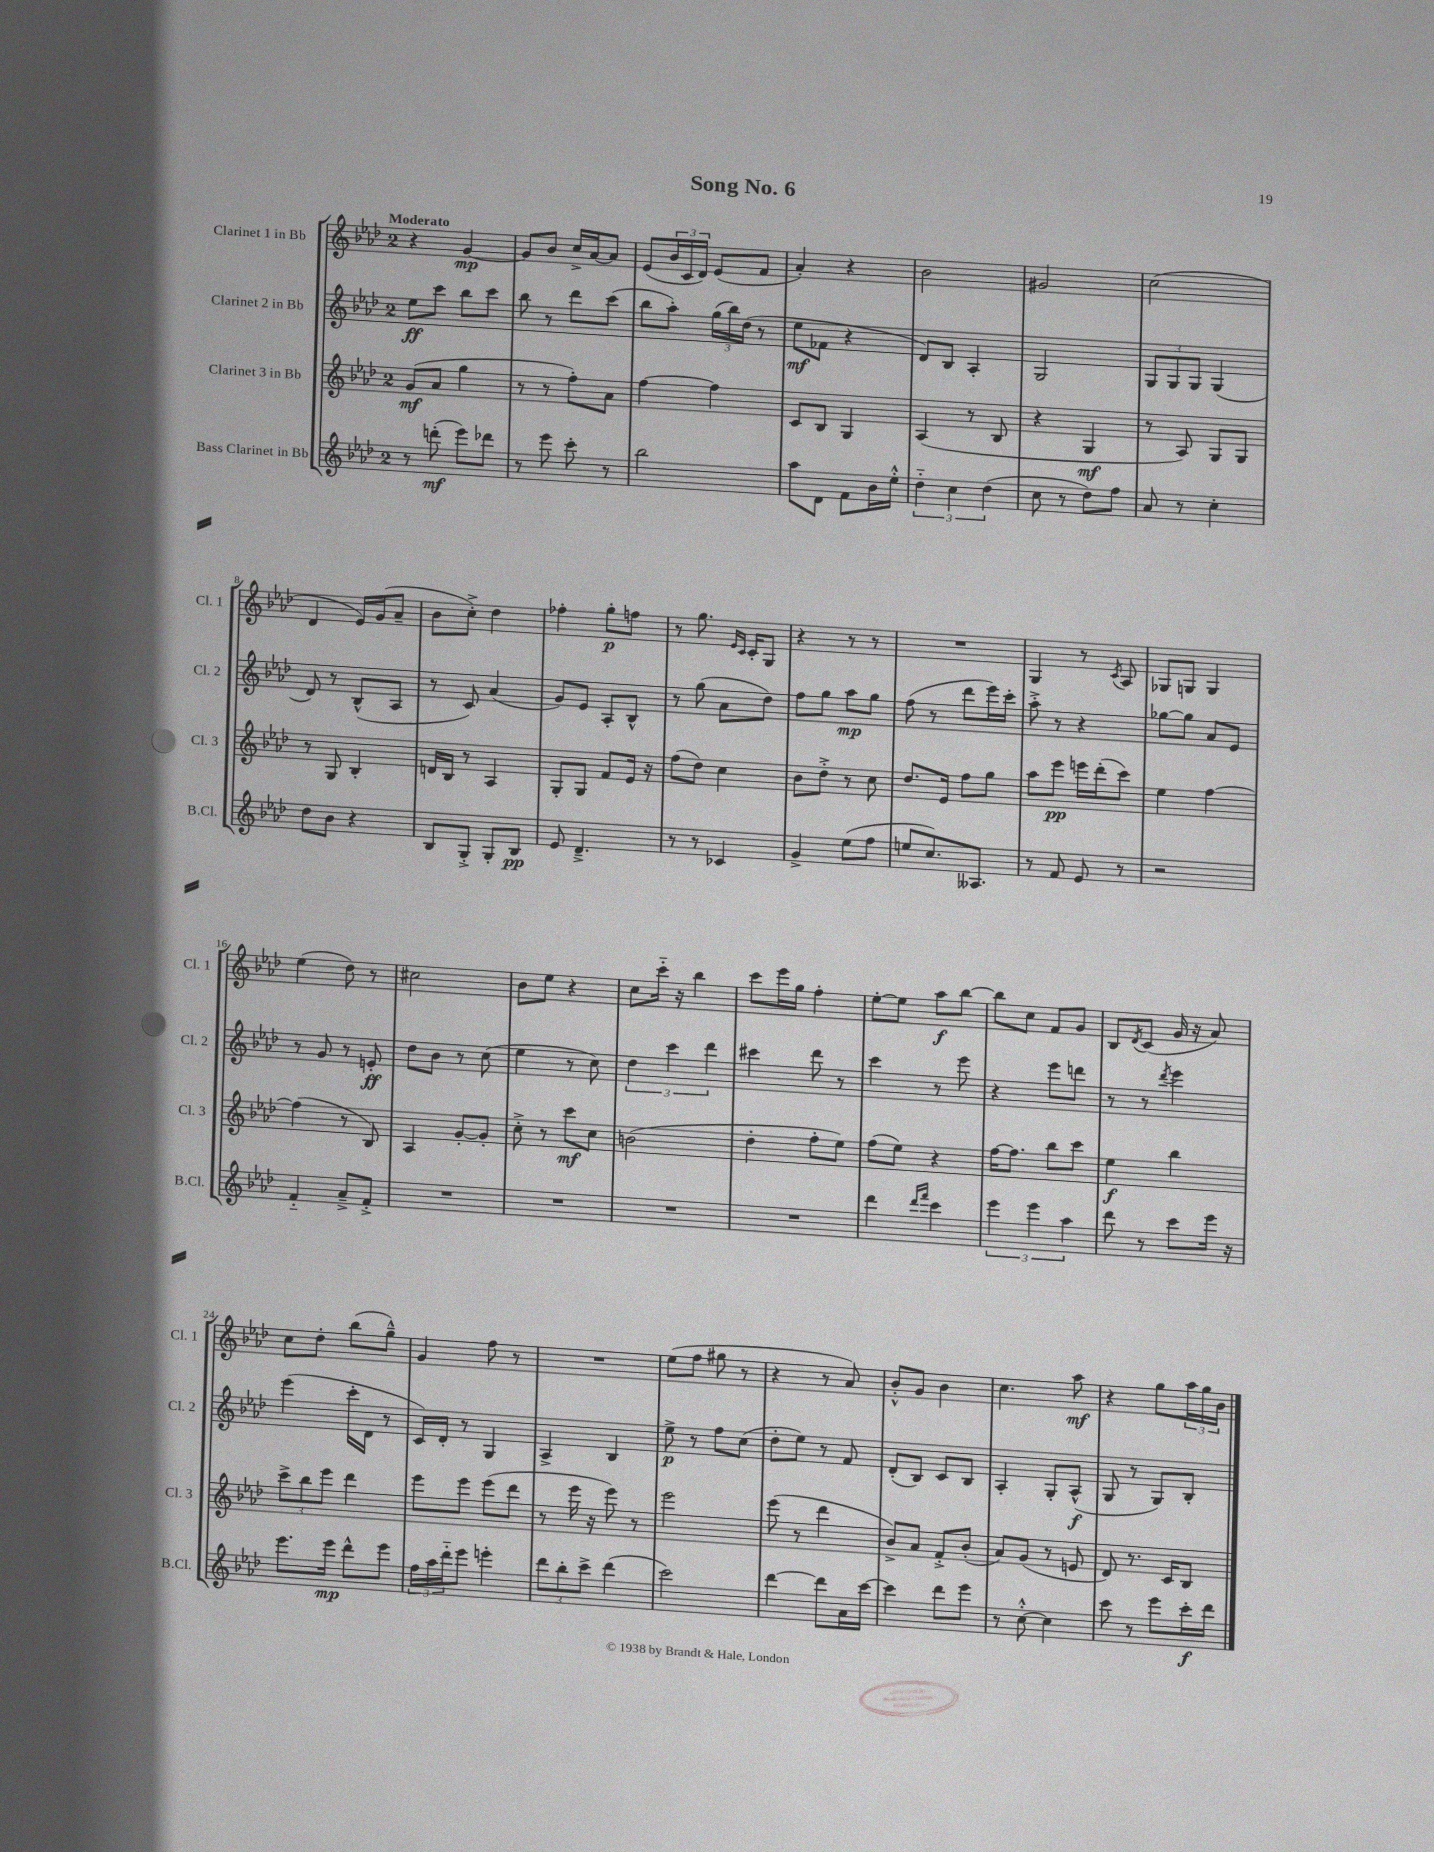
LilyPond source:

\header { title = "Song No. 6" }
<<
\new StaffGroup <<
\new Staff = "s0" \with { instrumentName = "Clarinet 1 in Bb" shortInstrumentName = "Cl. 1" } {
    \clef treble \key aes \major \once \override Staff.TimeSignature.style = #'single-digit \time 2/4 \tempo "Moderato"
    r4 g'4~\mp |
    g'8 bes'8 c''16-> aes'16~ aes'8 |
    ees'8( \tuplet 3/2 { bes'16 c'16 des'16) } ees'8( f'8 |
    aes'4-.) r4 |
    bes'2 |
    gis'2 |
    c''2( |
    des'4 ees'16) g'16( aes'8-- |
    bes'8 c''8-.->) des''4 |
    fes''4-. g''8-.\p f''8 |
    r8 g''8. \grace { ees'16 c'16 } c'16-. g8 |
    r4 r8 r8 |
    R2 |
    g4 r8 \acciaccatura { c'8 } aes8 |
    ges8 g8 g4 |
    ees''4( des''8) r8 |
    cis''2 |
    bes'8 ees''8 r4 |
    c''8 c'''16-_ r16 bes''4 |
    c'''8 ees'''16 g''16 f''4-. |
    ees''8~-. ees''8 aes''8\f bes''8~ |
    bes''8 c''8 f'8 g'8 |
    bes8 \acciaccatura { des'8 } c'8( g'16 r16 aes'8) |
    c''8 des''8-. bes''8( g''8---^) |
    g'4 f''8 r8 |
    R2 |
    ees''8( f''8 gis''8 r8 |
    r4 r8 aes'8) |
    bes'8-.-^ g'8 bes'4 |
    c''4. aes''8\mf |
    r4 g''8 \tuplet 3/2 { aes''16 g''16 bes'16 } \bar "|." |
}
\new Staff = "s1" \with { instrumentName = "Clarinet 2 in Bb" shortInstrumentName = "Cl. 2" } {
    \clef treble \key aes \major \once \override Staff.TimeSignature.style = #'single-digit \time 2/4
    ees''8\ff c'''8 bes''8 c'''8 |
    bes''8 r8 des'''8 c'''8( |
    bes''8 aes''8-.) \tuplet 3/2 { g''16( bes''16) des''16( } r8 |
    ees''8\mf fes'8 r4 |
    des'8) bes8 aes4-. |
    g2 |
    \tuplet 3/2 { g8 g8 g8 } g4( |
    des'8) r8 bes8-^( aes8 |
    r8 c'8) aes'4( |
    g'8) ees'8 aes8-. bes8-^ |
    r8 g''8( aes'8 des''8) |
    f''8 g''8 aes''8\mp g''8 |
    f''8( r8 des'''8 ees'''16) c'''16-. |
    aes''8-.-> r8 r4 |
    ges''8~ ges''8 aes'8 ees'8 |
    r8 g'8 r8 e'8-.\ff |
    des''8 bes'8 r8 c''8( |
    ees''4 r8 c''8) |
    \tuplet 3/2 { des''4 c'''4 des'''4 } |
    cis'''4 des'''8 r8 |
    c'''4 r8 ees'''8 |
    r4 ees'''8 d'''8 |
    r8 r8 \acciaccatura { des'''8 } ees'''4 |
    ees'''4( c'''16-. des'16 r8 |
    c'16) des'16-. r8 g4 |
    aes4-> bes4 |
    ees''8->\p r8 f''8 c''8( |
    des''8-. ees''8) r8 f'8 |
    des'8-.( bes8) c'8 bes8 |
    aes4-. g8-. aes8-^\f( |
    g8 r8 g8) bes8-. \bar "|." |
}
\new Staff = "s2" \with { instrumentName = "Clarinet 3 in Bb" shortInstrumentName = "Cl. 3" } {
    \clef treble \key aes \major \once \override Staff.TimeSignature.style = #'single-digit \time 2/4
    g'8\mf( aes'8 g''4 |
    r8 r8 f''8-.) aes'8 |
    f''4~ f''4 |
    c'8 bes8 g4 |
    aes4( r8 bes8 |
    r4 g4\mf |
    r8 aes8) g8 g8 |
    r8 g8 bes4-. |
    d'16 bes16 r8 aes4 |
    g8-. g8 f'8 ees'16 r16 |
    f''8( des''8) c''4 |
    bes'8 des''8-.-> r8 c''8 |
    des''8. ees'16 f''8 g''8 |
    aes''8 ees'''8\pp e'''16 des'''16-.( c'''8) |
    ees''4 f''4~ |
    f''4( r8 bes8) |
    aes4 g'8~-. g'8-. |
    c''8-.-> r8 c'''8\mf c''8 |
    b'2( |
    des''4-. f''8-. ees''8) |
    f''8( ees''8) r4 |
    f''16~ f''8. bes''8 c'''8 |
    ees''4\f bes''4 |
    \tuplet 3/2 { c'''8-> bes''8 ees'''8 } des'''4 |
    ees'''8 ees'''8 ees'''8( des'''8 |
    r8 ees'''16 r16 ees'''8) r8 |
    ees'''2 |
    ees'''8( r8 des'''4 |
    bes'8->) aes'8 f'8-.-> bes'8-.( |
    aes'8) g'8( r8 e'8 |
    des'8) r8. c'16 bes8 \bar "|." |
}
\new Staff = "s3" \with { instrumentName = "Bass Clarinet in Bb" shortInstrumentName = "B.Cl." } {
    \clef treble \key aes \major \once \override Staff.TimeSignature.style = #'single-digit \time 2/4
    r8 d'''8-.\mf( ees'''8) des'''8 |
    r8 ees'''8 c'''8-. r8 |
    bes''2 |
    aes''8 des'8 f'8 bes'16 ees''16-.-^ |
    \tuplet 3/2 { des''4-_ c''4 des''4( } |
    c''8 r8 des''8) f''8 |
    aes'8 r8 c''4-. |
    des''8 bes'8 r4 |
    bes8 g8-.-> g8-. bes8\pp |
    ees'8 des'4.---> |
    r8 r8 ces'4 |
    g'4-> ees''8( f''8 |
    e''8 c''8.) aeses8. |
    r8 f'8 ees'8 r8 |
    r2 |
    f'4-_ aes'8---> f'8-.-> |
    R2 |
    R2 |
    R2 |
    R2 |
    des'''4 \grace { des'''16 f'''16 } c'''4 |
    \tuplet 3/2 { ees'''4 ees'''4 aes''4 } |
    des'''8 r8 c'''8 ees'''16 r16 |
    ees'''8. ees'''16\mp des'''8-^ ees'''8 |
    \tuplet 3/2 { f''16 aes''16 des'''16-_ } ees'''8 e'''4-. |
    \tuplet 3/2 { des'''8 bes''8-. c'''8-> } des'''4( |
    c'''2) |
    des'''4~ des'''8 aes'16 c'''16~ |
    c'''4 des'''8 ees'''8 |
    r8 c''8~-.-^ c''4 |
    c'''8 r8 ees'''8 c'''16-.\f des'''16 \bar "|." |
}
>>
>>
